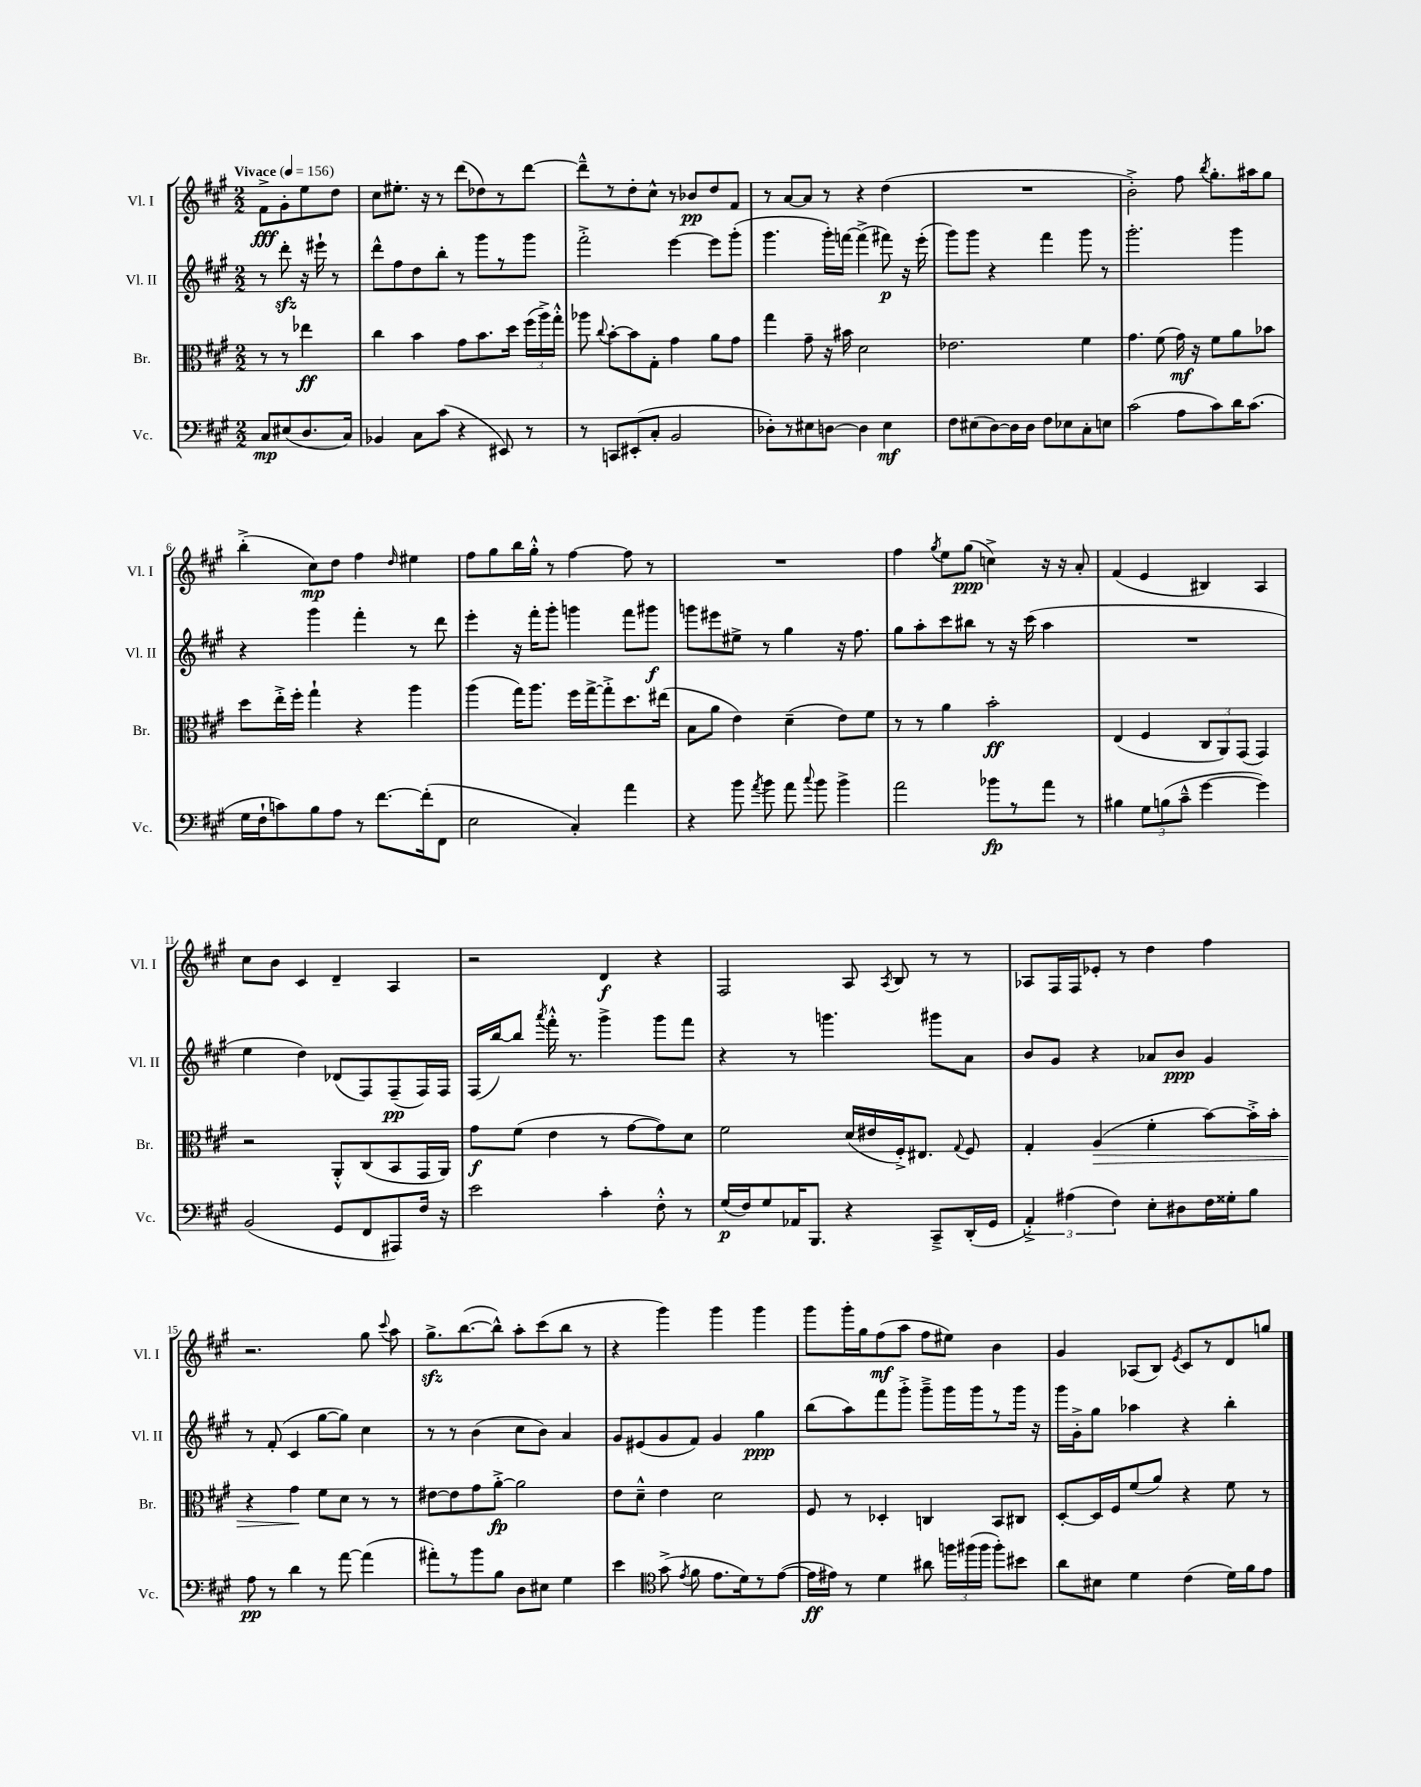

**kern	**kern	**kern	**kern
*staff4	*staff3	*staff2	*staff1
*clefF4	*clefC3	*clefG2	*clefG2
*k[f#c#g#]	*k[f#c#g#]	*k[f#c#g#]	*k[f#c#g#]
*M2/2	*M2/2	*M2/2	*M2/2
*MM156	*MM156	*MM156	*MM156
8C#	8r	8r	8f#^
(8E#	8r	8ddd'	8g#'
8.D	4ee-	16r	8ee
.	.	16eee#`	.
.	.	8r	8dd
16C#)	.	.	.
=	=	=	=
4BB-	4cc#	8ddd^^	8cc#
.	.	8ff#	8.ee#'
8C#	4b	8dd	.
.	.	.	16r
(8c#	.	8bb'	8r
4r	8g#	8r	(8ddd
.	8.b	8ggg#	8dd-)
8EE#)	.	8r	8r
.	16dd	.	.
8r	(24ff#	8ggg#	[8ddd
.	24aa^)	.	.
.	24gg#'^^	.	.
=	=	=	=
8r	8aa-	2fff#'^	8ddd~^^]
.	8qqcc#	.	.
8CC	[8b'	.	8r
(8EE#'	8b]	.	8dd'
8C#'	8G#'	.	8cc#^^
2BB	4g#	[4eee	8r
.	.	.	8b-
.	8a	8eee]	8dd
.	8g#	(8ggg#'	8f#
=	=	=	=
8D-')	4gg#	4.ggg#	8r
8r	.	.	[8a
8E#	8g#~	.	8a]
[8D	16r	16ggg#')	8r
.	16b#	[16fff	.
4D]	2d	(4fff^]	4r
4E#	.	8fff#)	(4dd
.	.	16r	.
.	.	(16eee'	.
=	=	=	=
8F#	2.e-	8ggg#)	1r
(8E#	.	8ggg#	.
[8D)	.	4r	.
16D]	.	.	.
16D	.	.	.
8F#	.	4fff#	.
8E-	.	.	.
8C#'	4f#	8ggg#	.
8E	.	8r	.
=	=	=	=
(2c#	4.g#	2.ggg#'	2b'^)
.	(8f#	.	.
8A	16g#)	.	8ff#
.	16r	.	.
.	.	.	8qbb
8c#)	8f#	.	8.gg#'
16d	8a	4ggg#	.
(8.c#	.	.	16aa#
.	8b-	.	8gg#
=	=	=	=
16G#	8dd	4r	(4bb'^
16F#`	.	.	.
8c)	16ee'^	.	.
.	16ff#'	.	.
8B	4gg#`	4ggg#	8cc#)
8A	.	.	8dd
8r	4r	4fff#'	4ff#
[8.f#	.	.	.
.	.	.	16qqdd
.	4aa	8r	4ee#
(16f#']	.	.	.
8FF#	.	8ddd	.
=	=	=	=
2E	(4aa	4eee'	8ff#
.	.	.	8gg#
.	16gg#)	16r	16bb
.	8.aa	16fff#'	16gg#'^^
.	.	8ggg#'	8r
4C#')	16ff#	4ggg	[4ff#
.	[16gg#^	.	.
.	8gg#'^]	.	.
4a	8.dd	8fff#	8ff#]
.	.	8ggg#	8r
.	(16ee#	.	.
=	=	=	=
4r	8B	8ggg	1r
.	8a	8eee#	.
8b	4e)	8ee#^	.
8qa	.	.	.
8b	.	8r	.
8a	(4d~	4gg#	.
8qqcc#	.	.	.
8b	.	.	.
4b^	8e)	16r	.
.	.	8.ff#	.
.	8f#	.	.
=	=	=	=
2a	8r	8gg#	4ff#
.	8r	8aa'	.
.	.	.	8qgg#
.	4a	8ccc#	8ee
.	.	8bb#	(8gg#
8b-	2b'	8r	4cc^)
8r	.	16r	.
.	.	(16ccc#	.
8a	.	4aa	16r
.	.	.	16r
8r	.	.	8a'
=	=	=	=
4B#	(4E	1r	(4f#
12G#	4F#	.	4e
(12B	.	.	.
12c#~^^	.	.	.
[4g#	12C#	.	4B#)
.	12AA)	.	.
.	(12GG#	.	.
4g#])	4GG#)	.	4A
=	=	=	=
(2BB	2r	4ee	8cc#
.	.	.	8b
.	.	4dd)	4c#
8GG#	8AA'^^	(8d-	4d~
8FF#	(8C#	8F#)	.
8AAA#)	8BB	(8F#~	4A
16F#	16GG#	16F#)	.
16r	16AA)	16F#	.
=	=	=	=
2e	8g#	(16F#	2r
.	.	[16bb)	.
.	(8f#	8bb]	.
.	.	8qaaa	.
.	4e	16fff#'^^	.
.	.	8.r	.
4c#'	8r	4ggg#^	4d
.	[8g#	.	.
8F#'^^	8g#])	8ggg#	4r
8r	8d	8fff#	.
=	=	=	=
(16G#	2f#	4r	2F#
16F#)	.	.	.
8G#	.	.	.
16AA-	.	8r	.
8.BBB	.	.	.
.	.	4.ggg	.
4r	(16d	.	8A
.	16e#	.	.
.	.	.	8qA
.	16F#'^)	.	8B
.	8.E#	.	.
8CC#~^	.	8ggg#	8r
.	8qqG#	.	.
(16DD'	8F#	8a	8r
16GG#	.	.	.
=	=	=	=
6AA'^)	4G#'	8b	8A-
.	.	8g#	16F#
(6A#	.	.	.
.	.	.	16F#
.	(4A	4r	8e-'
6F#)	.	.	.
.	.	.	8r
8E'	4f#'	8a-	4dd
8D#	.	8b	.
16F#	[8b)	4g#	4ff#
16G##'	.	.	.
8B	16b'^]	.	.
.	16b'	.	.
=	=	=	=
8A	4r	8r	2.r
8r	.	(8f#'	.
4d	4g#	4c#	.
8r	8f#	[8gg#	.
[8a	8d	8gg#])	.
(4a]	8r	4cc#	8gg#
.	.	.	8qqccc#
.	8r	.	8aa
=	=	=	=
8a#')	[8e#	8r	8.gg#^
8r	8e#]	8r	.
.	.	.	([8.bb
8b	8g#	(4b	.
8B	[8a'^	.	8bb^^])
8D	2a]	8cc#	8aa'
8E#	.	8b)	(8ccc#
4G#	.	4a	8bb
.	.	.	8r
=	=	=	=
4e	8e	8g#	4r
.	8d~^^	(8e#	.
*clefC4	*	*	*
(8g#^	4e	8g#	4ggg#)
8qe	.	.	.
8f#	.	8f#)	.
8.e	2d	4g#	4ggg#
16d)	.	.	.
8r	.	4gg#	4ggg#
([8e	.	.	.
=	=	=	=
16e]	8F#	(8bb	8ggg#
16e#)	.	.	.
8r	8r	8aa)	16ggg#'
.	.	.	16gg#
4d	4D-'	8fff#	(8ff#
.	.	8ggg#'^	8aa
8a#	4C	8ggg#~^	8ff#
24ff	.	16ggg#	8ee#)
(24ff#	.	.	.
.	.	16ggg#	.
24ff#	.	.	.
8ff#')	8BB	8r	4b
8b#	8C#	16ggg#	.
.	.	16r	.
=	=	=	=
8a	[8D'	16ggg#	4g#
.	.	16g#'^	.
8B#	16D]	8gg#	.
.	16F#	.	.
4d	(8f#	4aa-	(8A-
.	8a)	.	8B)
.	.	.	8qe
(4c#	4r	4r	8c#
.	.	.	8r
16d)	8f#	4bb'	8d
16f#	.	.	.
8e	8r	.	8gg
==	==	==	==
*-	*-	*-	*-
